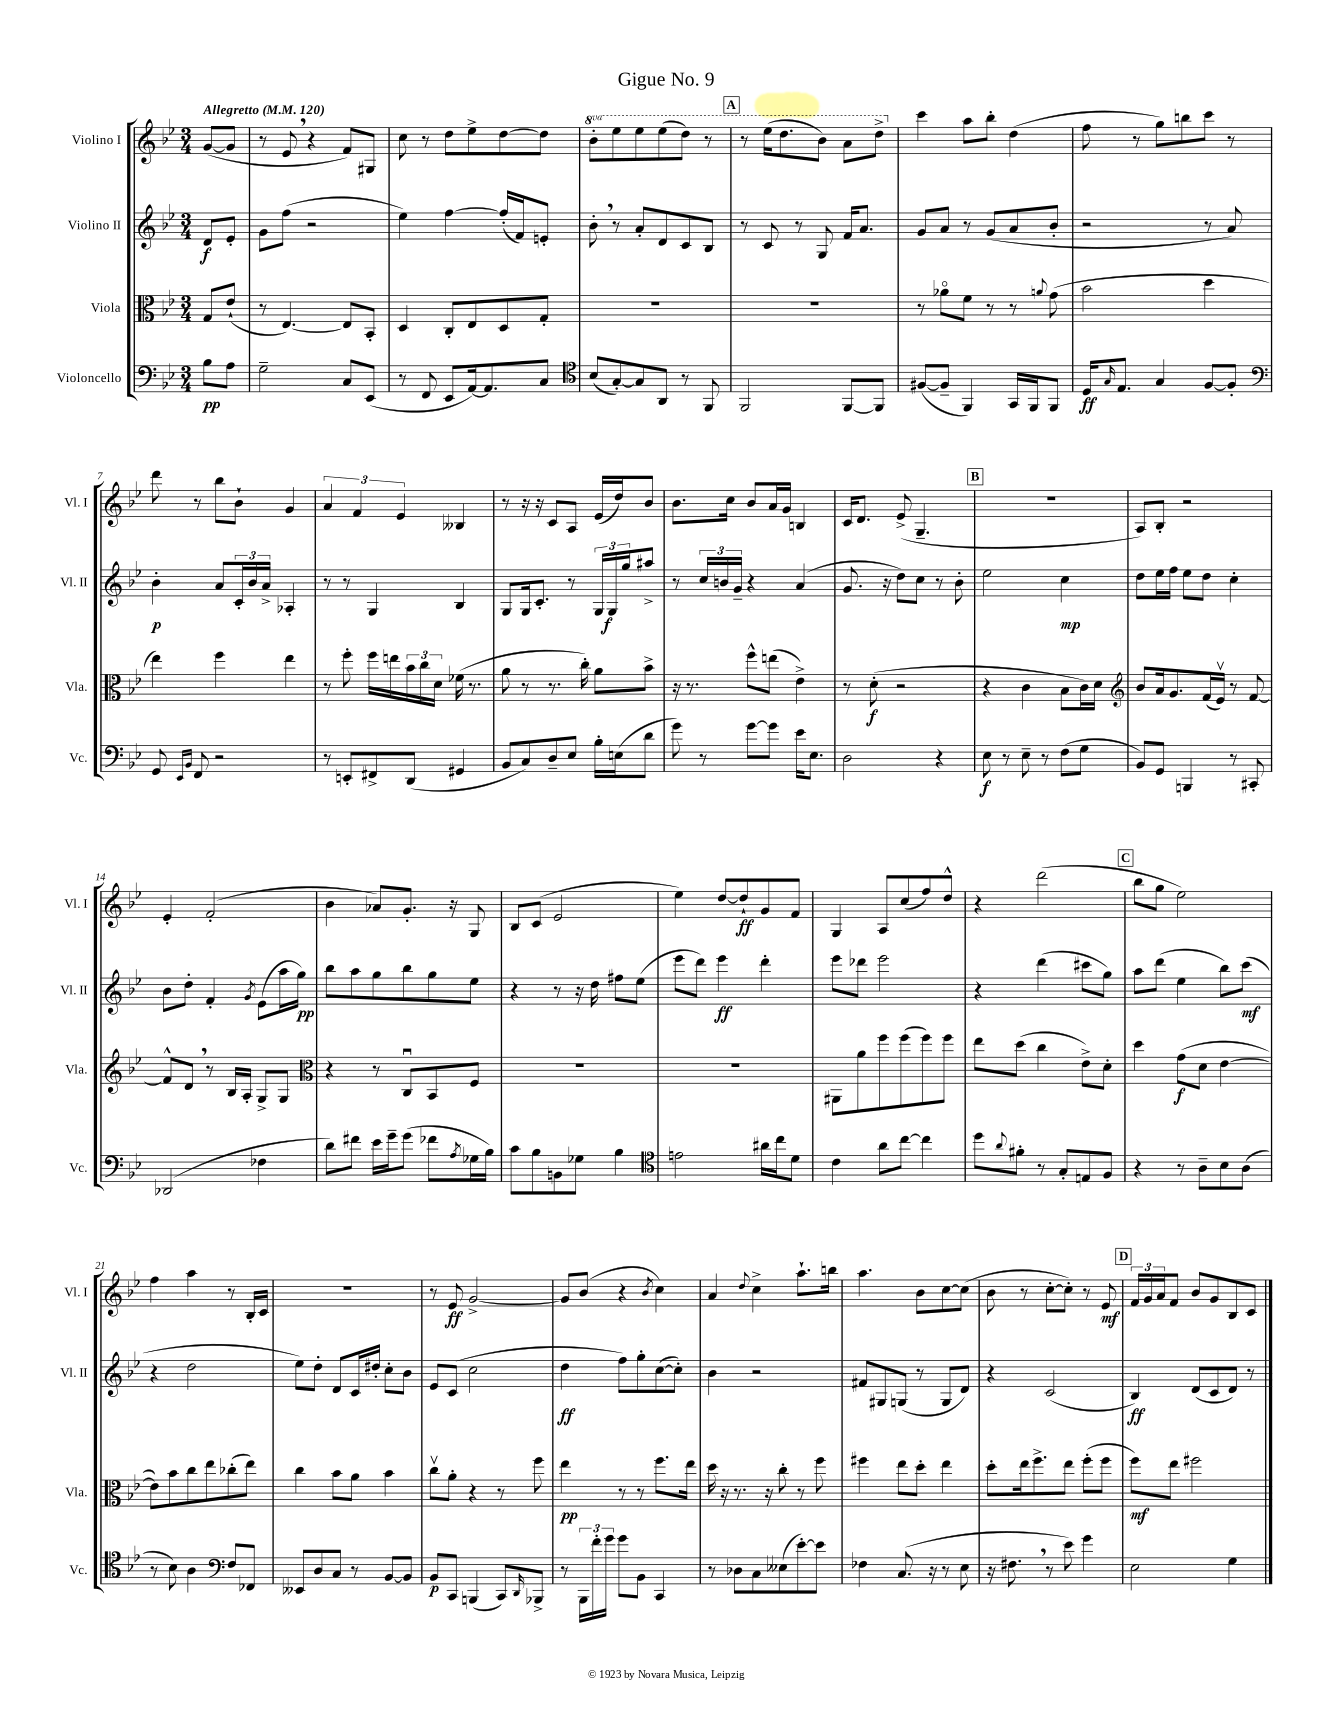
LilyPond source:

\header { title = "Gigue No. 9" }
<<
\new StaffGroup <<
\new Staff = "s0" \with { instrumentName = "Violino I" shortInstrumentName = "Vl. I" } {
    \clef treble \key bes \major \numericTimeSignature \time 3/4 \set Staff.ottavationMarkups = #ottavation-simple-ordinals \partial 4 \tempo "Allegretto" 4 = 120
    g'8~( g'8 |
    r8 ees'8 \breathe r4 f'8) gis8 |
    c''8 r8 d''8 ees''8-> d''8~ d''8 |
    \ottava #1 bes''8-. ees'''8 ees'''8 ees'''8( d'''8) r8 |
    \mark \markup { \box "A" } r8 ees'''16( d'''8. bes''8) a''8 d'''8-> \ottava #0 |
    c'''4 a''8 bes''8-. d''4( |
    f''8 r8 g''8) b''8 c'''8 r8 |
    d'''8 r8 bes''8 bes'8-! g'4 |
    \tuplet 3/2 { a'4 f'4 ees'4 } beses4 |
    r8 r16 r16 c'8 a8 ees'16( d''16) bes'8 |
    bes'8. c''16 bes'8 a'16 g'16 b4 |
    c'16 d'8. ees'8->( g4.-- |
    \mark \markup { \box "B" } r2. |
    a8) bes8-. r2 |
    ees'4-. f'2-.( |
    bes'4 aes'8) g'8.-. r16 g8 |
    bes8 c'8( ees'2 |
    ees''4) d''8~ d''8-!\ff g'8 f'8 |
    g4 a8 c''8( f''8) d''8-^ |
    r4 d'''2( |
    \mark \markup { \box "C" } bes''8 g''8 ees''2) |
    f''4 a''4 r8 bes16-. c'16 |
    R2. |
    r8 ees'8\ff g'2~-> |
    g'8 bes'8( r4 \acciaccatura { bes'8 } c''4) |
    a'4 \appoggiatura { d''8 } c''4-> a''8.-! b''16 |
    a''4. bes'8 c''8~ c''8( |
    bes'8 r8 c''8~-. c''8-.) r8 ees'8\mf |
    \mark \markup { \box "D" } \tuplet 3/2 { f'16 g'16 a'16 } f'8 bes'8 g'8 bes8 c'8 \bar "|." |
}
\new Staff = "s1" \with { instrumentName = "Violino II" shortInstrumentName = "Vl. II" } {
    \clef treble \key bes \major \numericTimeSignature \time 3/4 \partial 4
    d'8\f ees'8-. |
    g'8 f''8( r2 |
    ees''4) f''4~ f''16-.( f'16) e'8-. |
    bes'8-. \breathe r8 a'8-. d'8 c'8 bes8 |
    \mark \markup { \box "A" } r8 c'8 r8 g8 f'16 a'8. |
    g'8 a'8 r8 g'8( a'8 bes'8-. |
    r2 r8 a'8) |
    bes'4-.\p a'8 \tuplet 3/2 { c'16-. bes'16 a'16-> } aes4-. |
    r8 r8 g4 bes4 |
    g8 g16 c'8.-. r8 \tuplet 3/2 { g16 g16\f g''16 } ais''8-> |
    r8 \tuplet 3/2 { c''16 b'16 g'16-- } r4 a'4( |
    g'8. r16 d''8) c''8 r8 bes'8-. |
    \mark \markup { \box "B" } ees''2 c''4\mp |
    d''8 ees''16 f''16 ees''8 d''8 c''4-. |
    bes'8 d''8-. f'4-. \acciaccatura { g'8 } ees'8( a''16 g''16\pp) |
    bes''8 a''8 g''8 bes''8 g''8 ees''8 |
    r4 r8 r16 d''16 fis''8 ees''8( |
    ees'''8 d'''8) ees'''4\ff d'''4-. |
    ees'''8 des'''8 ees'''2 |
    r4 d'''4( cis'''8 g''8) |
    \mark \markup { \box "C" } a''8 d'''8( ees''4 bes''8) c'''8\mf( |
    r4 d''2 |
    ees''8) d''8-. d'8 c'16 dis''16-. c''8-. bes'8 |
    ees'8 c'8( c''2 |
    d''4\ff f''8) g''8-. c''8~( c''8-.) |
    bes'4 r2 |
    fis'8 gis8 g8( r8 g8 d'8) |
    r4 c'2( |
    \mark \markup { \box "D" } bes4\ff) d'8( c'8 d'8) r8 \bar "|." |
}
\new Staff = "s2" \with { instrumentName = "Viola" shortInstrumentName = "Vla." } {
    \clef alto \key bes \major \numericTimeSignature \time 3/4 \partial 4
    g8 ees'8-!( |
    r8 ees4.~) ees8 bes,8-. |
    d4 c8-. ees8 d8 g8-. |
    R2. |
    \mark \markup { \box "A" } R2. |
    r8 aes'8\flageolet f'8 r8 r8 \appoggiatura { a'8 } g'8( |
    bes'2 d''4 |
    ees''4) f''4 ees''4 |
    r8 f''8-. f''16 e''16 \tuplet 3/2 { bes'16 c''16 d'16 } fes'16( r8. |
    a'8 r8 r8. c''16-.) a'8 bes'8-> |
    r16 r8. f''8-^ e''8( ees'4->) |
    r8 d'8-.\f( r2 |
    \mark \markup { \box "B" } r4 c'4 bes8 c'16) d'16 |
    \clef treble bes'8 a'16 g'8. f'16( ees'16\upbow) r8 f'8~ |
    f'8-^ d'8 \breathe r8 bes16 a16-. g8-> g8 |
    \clef alto r4 r8 c8\downbow bes,8 f8 |
    R2. |
    R2. |
    ais,8 a'8 f''8 f''8( f''8) f''8 |
    ees''8 d''8( c''4 ees'8->) d'8-. |
    \mark \markup { \box "C" } d''4 g'8\f( d'8 ees'4~ |
    ees'8) bes'8 c''8 ees''8 ces''8-.( ees''8) |
    c''4 bes'8 a'8 bes'4 |
    c''8\upbow a'8-. r4 r8 f''8 |
    ees''4\pp r8 r8 f''8. ees''16 |
    d''16 r16 r8. r16 c''8-. r8 f''8 |
    fis''4 ees''8 d''8-. ees''4 |
    d''8-. ees''16 f''8.-> ees''8 f''8-.( f''8 |
    \mark \markup { \box "D" } f''8\mf) ees''8 fis''2 \bar "|." |
}
\new Staff = "s3" \with { instrumentName = "Violoncello" shortInstrumentName = "Vc." } {
    \clef bass \key bes \major \numericTimeSignature \time 3/4 \partial 4
    bes8\pp a8 |
    g2-- c8 ees,8( |
    r8 f,8 ees,8 a,16~) a,8. c8 |
    \clef tenor bes8( g8~-.) g8 a,8 r8 f,8 |
    \mark \markup { \box "A" } f,2 f,8~ f,8 |
    fis8~( fis8-- f,4) g,16 f,16 f,8 |
    d16\ff \grace { g16 } ees8. g4 f8~ f8-. |
    \clef bass g,8 \grace { ees,16 bes,16 } f,8 r2 |
    r8 e,8-. fis,8-> d,8( gis,4 |
    bes,8 c8) d8-- ees8 bes16-. e16( d'8 |
    g'8) r8 g'8~ g'8 ees'16 ees8. |
    d2 r4 |
    \mark \markup { \box "B" } ees8\f r8 ees8-- r8 f8( g8 |
    bes,8) g,8 b,,4 r8 cis,8-. |
    des,2( fes4 |
    d'8) fis'8 ees'16 g'16-- g'8( fes'8 \acciaccatura { a8 } ges16 bes16) |
    c'8 bes8 b,8 ges8 bes4 |
    \clef tenor e'2 ais'16 c''16 d'8 |
    c'4 a'8 c''8~ c''4 |
    d''8 \appoggiatura { a'8 } fis'8-. r8 g8-. e8 f8 |
    \mark \markup { \box "C" } r4 r8 a8-- bes8 a8( |
    r8 bes8) a4 \clef bass f8 fes,8 |
    eeses,8 d8 c8 r8 bes,8~ bes,8 |
    bes,8\p c,8 b,,4( c,8) \grace { d,16 } bes,,8-> |
    r8 \tuplet 3/2 { bes,,16 f'16-. g'16 } g'8 bes,8 c,4 |
    r8 des8 c8 eeses8( ees'8~-.) ees'8 |
    fes4 c8.( r16 r8 ees8 |
    r16 fis8. \breathe r8 ees'8) g'4 |
    \mark \markup { \box "D" } ees2 g4 \bar "|." |
}
>>
>>
